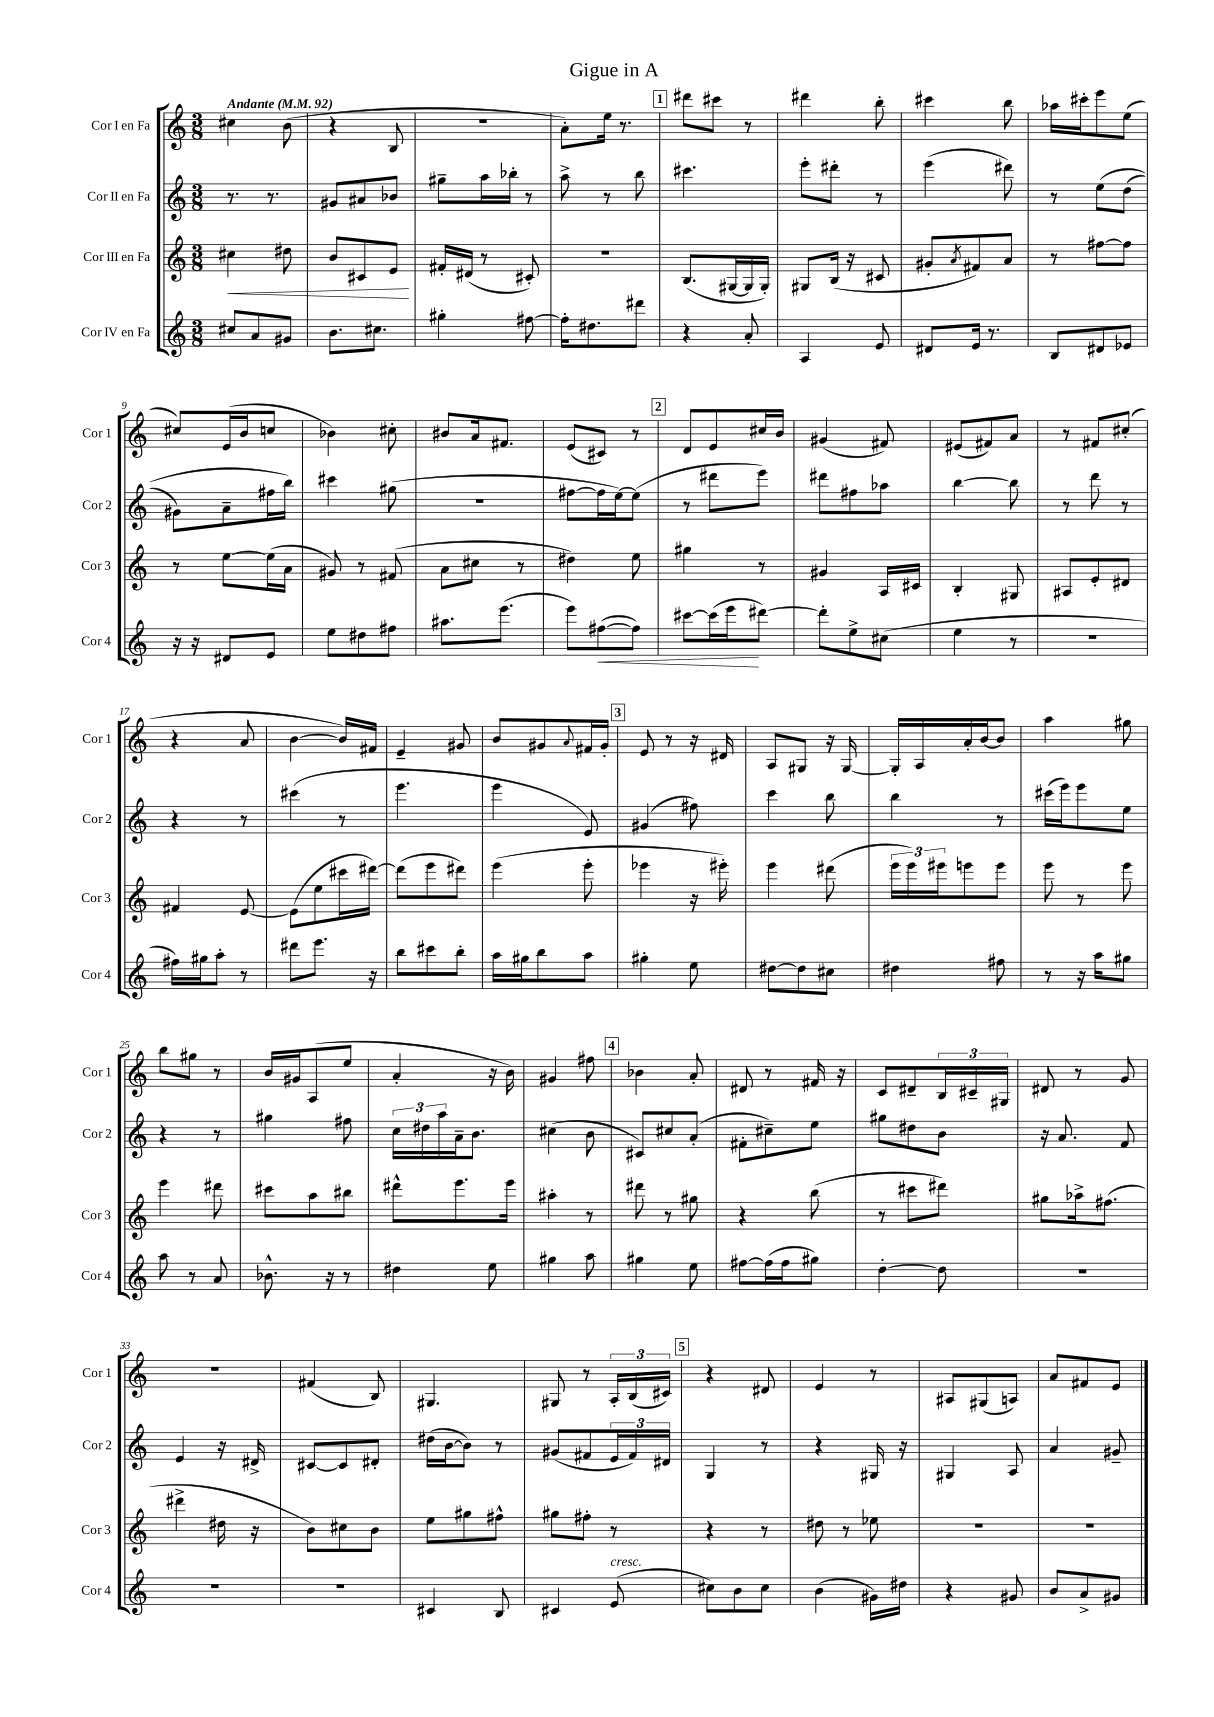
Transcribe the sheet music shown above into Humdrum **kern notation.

**kern	**kern	**kern	**kern
*staff4	*staff3	*staff2	*staff1
*clefG2	*clefG2	*clefG2	*clefG2
*k[]	*k[]	*k[]	*k[]
*M3/8	*M3/8	*M3/8	*M3/8
*MM92	*MM92	*MM92	*MM92
8cc#	4cc#	8.r	4cc#
8a	.	.	.
.	.	8.r	.
8g#	8dd#	.	(8b
=	=	=	=
8.b	8b	8g#	4r
.	8c#	8a#	.
8.cc#	.	.	.
.	8e	8b-	8B
=	=	=	=
4gg#'	16f#'	8gg#~	4.r
.	(16d#	.	.
.	8r	16aa	.
.	.	16bb-'	.
[8ff#	8c#')	8r	.
=	=	=	=
16ff#']	4.r	8aa^	8a')
8.dd#	.	.	.
.	.	8r	16ee
.	.	.	8.r
8ddd#	.	8bb	.
=	=	=	=
4r	(8.B	4.ccc#	8ddd#
.	.	.	8ccc#
.	[16G#	.	.
8a'	16G#]	.	8r
.	16G#')	.	.
=	=	=	=
4A	8G#	8eee'	4ddd#
.	(16B	8ddd#'	.
.	16r	.	.
8e	8c#	8r	8bb'
=	=	=	=
8d#	8g#'	(4eee	4ccc#
.	8qa	.	.
16e	8f#)	.	.
8.r	.	.	.
.	8a	8ddd#)	8bb
=	=	=	=
8B	8r	8r	16aa-
.	.	.	16ccc#'
8d#	[8ff#	&(8ee	8eee
8e-	8ff#]	(8dd	(8ee
=	=	=	=
16r	8r	8g#)	8cc#)
16r	.	.	.
8d#	[8ee	8a~	(16e
.	.	.	16b
8e	(16ee]	16ff#	8cc
.	16a	16bb&)	.
=	=	=	=
8ee	8g#)	4ccc#	4b-)
8dd#	8r	.	.
8ff#	(8f#	(8gg#	8cc#'
=	=	=	=
8.aa#	8a	4.r	8b#
.	8cc#	.	16a
(8.eee	.	.	8.f#
.	8r	.	.
=	=	=	=
8eee)	4dd#)	[8ff#	(8e
([8ff#	.	16ff#]	8c#)
.	.	[16ee)	.
8ff#])	8ee	(8ee]	8r
=	=	=	=
[8ccc#	4gg#	8r	8d
(16ccc#]	.	8ddd#	8e
16eee	.	.	.
[8ddd#)	8r	8eee)	16cc#
.	.	.	16b
=	=	=	=
8ddd#']	4g#	8ddd#	(4g#
8ee^	.	8ff#	.
(8cc#	16A	8aa-	8f#)
.	16c#	.	.
=	=	=	=
4ee	4B'	[4bb	(8e#
.	.	.	8f#)
8r	8G#	8bb]	8a
=	=	=	=
4.r	8A#	8r	8r
.	8e'	8ddd	8f#
.	8d#	8r	(8cc#'
=	=	=	=
16ff#)	4f#	4r	4r
16gg#	.	.	.
8aa'	.	.	.
8r	[8e	8r	8a
=	=	=	=
8ddd#	(8e]	(4ccc#	[4b
8.eee	8ee	.	.
.	16ccc#	8r	16b])
16r	[16ddd#)	.	16f#
=	=	=	=
8bb	(8ddd#]	4.eee	4e~
8ccc#	8eee	.	.
8bb'	8ddd#)	.	8g#
=	=	=	=
16aa	(4eee	4eee	8b
16gg#	.	.	.
8bb	.	.	8g#
.	.	.	8qqa
8aa	8eee'	8e)	16f#
.	.	.	16g#'
=	=	=	=
4gg#'	4eee-	(4g#	8e
.	.	.	8r
8ee	16r	8ff#)	16r
.	16eee#')	.	16d#
=	=	=	=
[8dd#	4eee	4ccc	8A
8dd#]	.	.	8G#
8cc#	(8ddd#	8bb	16r
.	.	.	[16G#
=	=	=	=
4dd#	24eee	4bb	16G#']
.	24eee)	.	.
.	.	.	16A
.	24eee#	.	.
.	8eee	.	16a'
.	.	.	[16b
8ff#	8eee	8r	8b]
=	=	=	=
8r	8eee	(16ccc#	4aa
.	.	16eee)	.
16r	8r	8eee	.
16aa	.	.	.
8gg#	8eee	8ee	8gg#
=	=	=	=
8aa	4eee	4r	8bb
8r	.	.	8gg#
8a	8ddd#	8r	8r
=	=	=	=
8.b-^^	8ccc#	4gg#	16b
.	.	.	16g#
.	8aa	.	(8A
16r	.	.	.
8r	8bb#	8ff#	8ee
=	=	=	=
4dd#	8ddd#^^	24cc	4a'
.	.	24dd#	.
.	.	24aa	.
.	8.eee	16a~	.
.	.	8.b	.
8ee	.	.	16r
.	16eee	.	16b)
=	=	=	=
4gg#	4aa#'	(4cc#	4g#
8aa	8r	8b	8ff#
=	=	=	=
4gg#	8ddd#	8c#)	4b-
.	8r	8cc#	.
8ee	8gg#	(8a'	8a'
=	=	=	=
[8ff#	4r	8f#'	8d#
(16ff#]	.	8cc#~)	8r
16ff#	.	.	.
8gg#)	(8bb	8ee	16f#
.	.	.	16r
=	=	=	=
[4dd'	8r	8gg#	8c
.	8ccc#	8dd#	8d#~
8dd]	8ddd#)	8b	24B
.	.	.	24c#~
.	.	.	24G#
=	=	=	=
4.r	8gg#	16r	8d#
.	.	8.a	.
.	16aa-^	.	8r
.	(8.ff#	.	.
.	.	8f	8g
=	=	=	=
4.r	4ddd#^	4e	4.r
.	16dd#	16r	.
.	16r	16d#^	.
=	=	=	=
4.r	8b)	[8c#	(4f#
.	8cc#	8c#]	.
.	8b	8d#'	8B)
=	=	=	=
4c#	8ee	(16dd#	4.G#
.	.	[16b	.
.	8gg#	8b])	.
8B	8ff#^^	8r	.
=	=	=	=
4c#	8gg#	(8g#	8G#
.	8ff#'	8f#	8r
(8e	8r	24e	24A'
.	.	24f#)	(24B
.	.	24d#	24c#)
=	=	=	=
8cc#)	4r	4G	4r
8b	.	.	.
8cc#	8r	8r	8d#
=	=	=	=
(4b	8dd#	4r	4e
.	8r	.	.
16g#)	8ee-	16G#	8r
16dd#	.	16r	.
=	=	=	=
4r	4.r	4G#	8A#
.	.	.	(8G#
8g#	.	8A	8A)
=	=	=	=
8b	4.r	4a	8a
8a^	.	.	8f#
8g#	.	8g#~	8e
==	==	==	==
*-	*-	*-	*-
